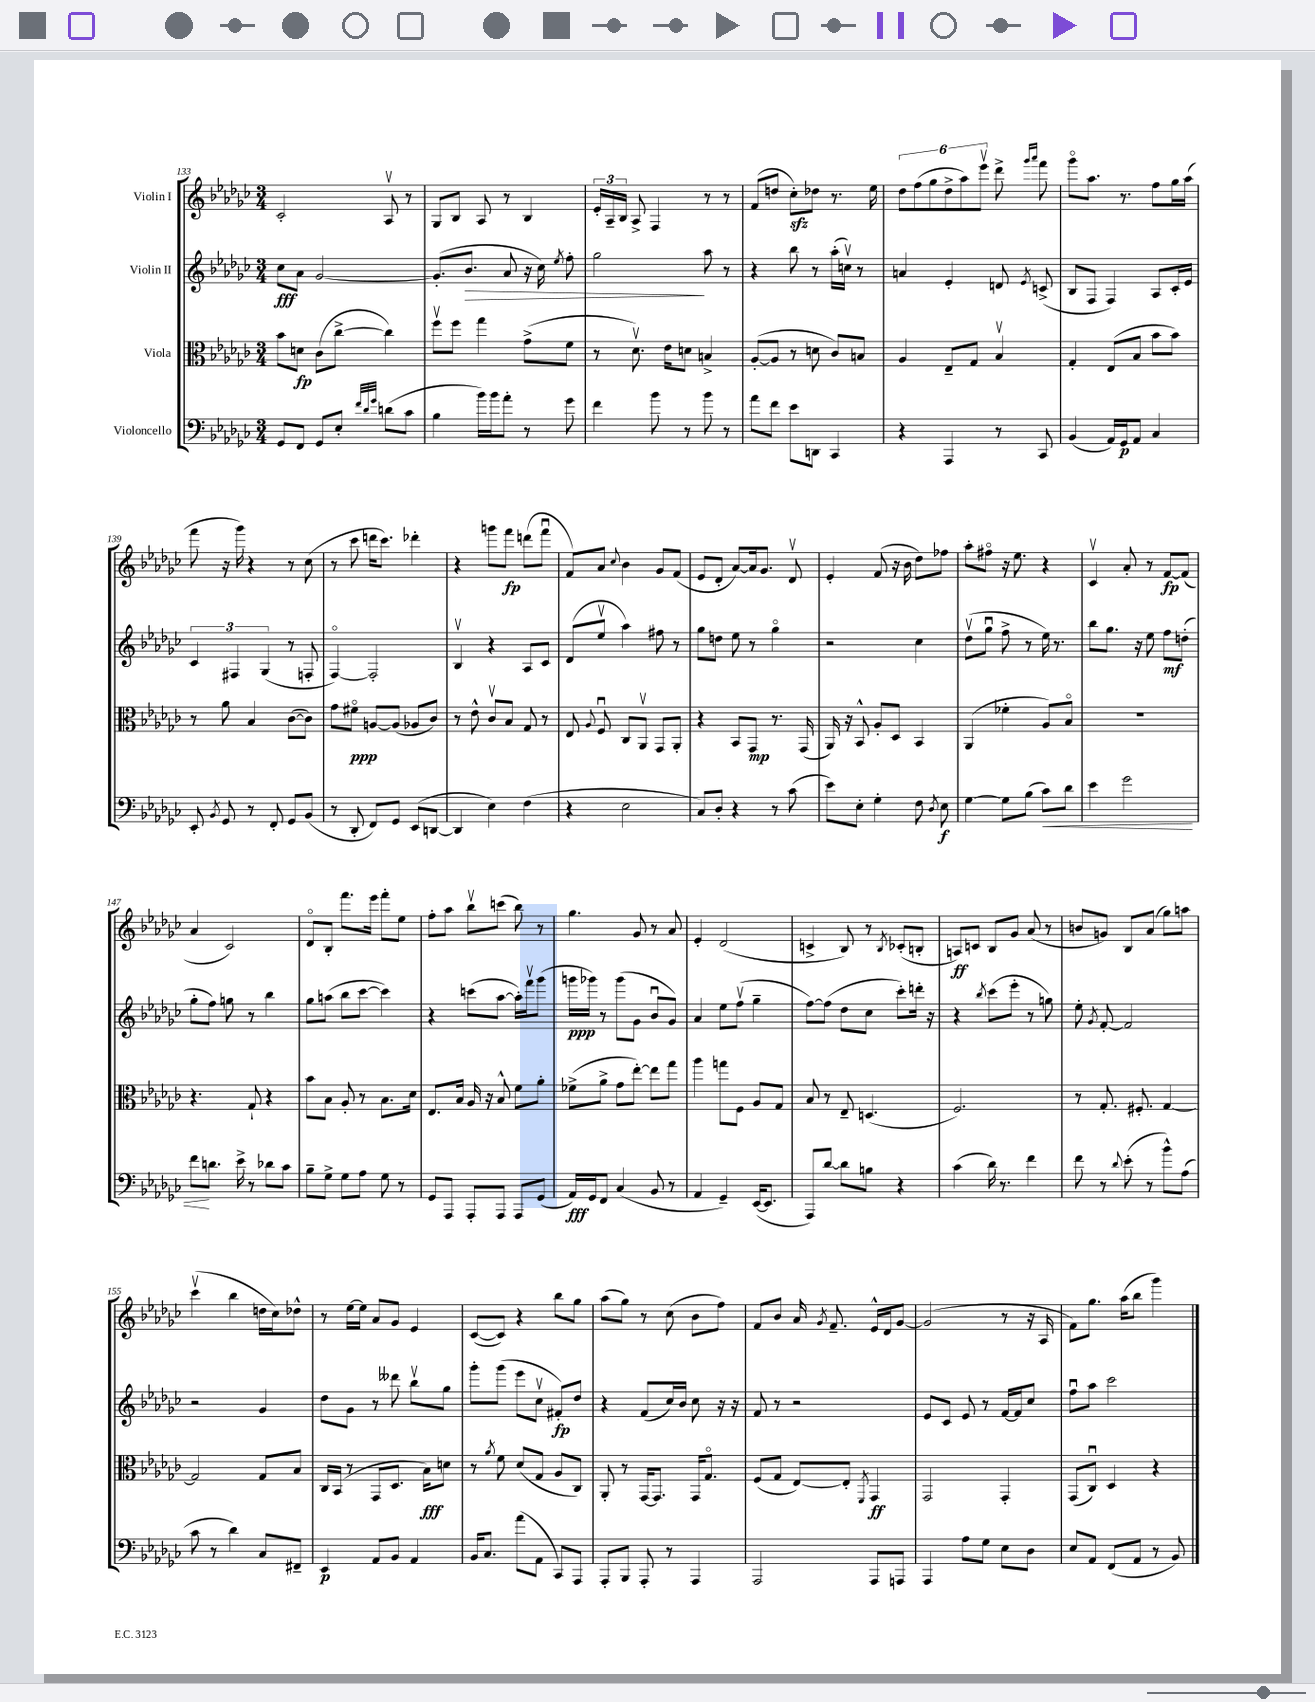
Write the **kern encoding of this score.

**kern	**dynam	**kern	**dynam	**kern	**dynam	**kern	**dynam
*part4	*part4	*part3	*part3	*part2	*part2	*part1	*part1
*staff4	*staff4	*staff3	*staff3	*staff2	*staff2	*staff1	*staff1
*I"Violoncello	*	*I"Viola	*	*I"Violin II	*	*I"Violin I	*
*clefF4	*	*clefC3	*	*clefG2	*	*clefG2	*
*k[b-e-a-d-g-c-]	*	*k[b-e-a-d-g-c-]	*	*k[b-e-a-d-g-c-]	*	*k[b-e-a-d-g-c-]	*
*M3/4	*	*M3/4	*	*M3/4	*	*M3/4	*
=133	=133	=133	=133	=133	=133	=133	=133
8GG-/L	.	8b-\L	.	8cc-\L	fff	2c-'/	.
8FF/J	.	8dn\J	fp	8a-\J	.	.	.
8GG-/L	.	(8c-\L	.	[2g-/	.	.	.
8E-'/J	.	[8cc-^\J	.	.	.	.	.
32qqf/LLL	.	.	.	.	.	.	.
32qqd-/	.	.	.	.	.	.	.
32qqg-/JJJ	.	.	.	.	.	.	.
(8dn\L	.	4cc-\])	.	.	.	8A-v/	.
8c-\J	.	.	.	.	.	8r	.
=134	=134	=134	=134	=134	=134	=134	=134
4B-\	.	8ffv\L	.	(8.g-'/L]	.	8G-/L	.
.	.	8ff\J	.	.	.	8B-/J	.
!	!	!	!	!	!LO:HP:b	!	!
.	.	.	.	8.b-/J	>	.	.
16b-\LL)	.	4gg-\	.	.	.	8A-/	.
16b-\J	.	.	.	.	.	.	.
8a-'\J	.	.	.	8a-/	.	8r	.
8r	.	(8g-^\L	.	16r	.	4B-/	.
.	.	.	.	16cc-\)	.	.	.
.	.	.	.	8qee-/	.	.	.
8g-\	.	8f\J	.	8ff'\	.	.	.
=135	=135	=135	=135	=135	=135	=135	=135
4f\	.	8r	.	2gg-\	.	24e-'/LL	.
.	.	.	.	.	.	24A-~/	.
.	.	.	.	.	.	24B-/JJ	.
.	.	8.d-v\)	.	.	.	8A-^/	.
8b-\	.	.	.	.	.	4F/	.
.	.	16e-\KL	.	.	.	.	.
8r	.	8dn\J	.	.	.	.	.
8b-\	.	4Bn^/	.	8aa-\	]	8r	.
8r	.	.	.	8r	.	8r	.
=136	=136	=136	=136	=136	=136	=136	=136
8a-\L	.	([8A-'/L	.	4r	.	(8f/L	.
8f\J	.	8A-/J]	.	.	.	8ddn/J	.
8e-\L	.	8r	.	8bb-\	.	8cc-zz'\L)	.
8DDn\J	.	8dn\	.	8r	.	8dd-X\J	.
4CC-/	.	8c-/L)	.	(16aa-'\LL	.	8.r	.
.	.	.	.	16ccnv\JJ)	.	.	.
.	.	8Bn/J	.	8r	.	.	.
.	.	.	.	.	.	16ee-\	.
=137	=137	=137	=137	=137	=137	=137	=137
4r	.	4A-/	.	4an/	.	12dd-\L	.
.	.	.	.	.	.	(12ff\	.
.	.	.	.	.	.	12gg-\	.
4AAA-/	.	8E-~/L	.	4e-'/	.	12dd-^\	.
.	.	.	.	.	.	12aa-\)	.
.	.	8G-/J	.	.	.	.	.
.	.	.	.	.	.	12eee-v\J	.
8r	.	4B-v/	.	8dn/	.	8ddd-^\	.
.	.	.	.	.	.	16qqggg-/LL	.
.	.	.	.	8qe-/	.	16qqaaa-/JJ	.
8CC-/	.	.	.	(8cn^/	.	8fff\	.
=138	=138	=138	=138	=138	=138	=138	=138
(4BB-/	.	4G-'/	.	8B-/L	.	8ggg-\L	.
.	.	.	.	8F/J	.	8.aa-\J	.
16AA-/LL)	.	(8E-/L	.	4F/)	.	.	.
16GG-/J	p	.	.	.	.	8.r	.
8AA-/J	.	8B-/J	.	.	.	.	.
4C-/	.	8b-\L	.	8A-/L	.	8ff\L	.
.	.	8b-\J)	.	16c-'/L	.	16gg-\L	.
.	.	.	.	16e-/JJ	.	(16aa-\JJ	.
!!LO:LB:g=z
=139	=139	=139	=139	=139	=139	=139	=139
8EE-'/	.	8r	.	6c-/	.	8fff\	.
8qBB-/	.	.	.	.	.	.	.
8GG-/	.	8a-\	.	.	.	16r	.
.	.	.	.	6F#X/	.	.	.
.	.	.	.	.	.	16ggg-\)	.
8r	.	4B-/	.	.	.	4r	.
.	.	.	.	(6G-/	.	.	.
8FF'/	.	.	.	.	.	.	.
8GG-/L	.	([8c-\L	.	8r	.	8r	.
(8BB-/J	.	8c-\J])	.	8Fn'/	.	(8cc-\	.
=140	=140	=140	=140	=140	=140	=140	=140
8r	.	8g-\L	.	[4F/)	.	8r	.
8DD-'/	.	8f#X\J	ppp	.	.	8ccc-\	.
8FF/L)	.	[8An/L	.	2F'/]	.	16dddn\KL	.
.	.	.	.	.	.	8.ccc-\J)	.
8GG-/J	.	(8A/J]	.	.	.	.	.
(8EE-/L	.	8A-X/L	.	.	.	4ddd-X'\	.
[8DDn/J	.	8c-/J)	.	.	.	.	.
=141	=141	=141	=141	=141	=141	=141	=141
4DD/]	.	8r	.	4B-v/	.	4r	.
.	.	8e-^^\	.	.	.	.	.
4E-\)	.	8c-v/L	.	4r	.	8gggn\L	.
.	.	8B-/J	.	.	.	8fff\J	fp
(4F\	.	8G-/	.	8A-/L	.	(8dddn\L	.
.	.	8r	.	8c-/J	.	8fffu\J	.
=142	=142	=142	=142	=142	=142	=142	=142
4r	.	8E-/	.	(8d-/L	.	8f/L)	.
.	.	8qqA-/	.	.	.	.	.
.	.	8Fu/	.	8ee-v/J	.	8a-/J	.
.	.	.	.	.	.	8qqcc-/	.
2E-\	.	8C-/L	.	4aa-\)	.	4b-\	.
.	.	8AA-v/J	.	.	.	.	.
.	.	8GG-/L	.	8ff#X\	.	8g-/L	.
.	.	8AA-'/J	.	8r	.	(8f/J	.
=143	=143	=143	=143	=143	=143	=143	=143
8C-/L)	.	4r	.	8gg-\L	.	8e-/L	.
8D-'/J	.	.	.	8ddn\J	.	8d-'/J	.
4r	.	8BB-/L	.	8ee-\	.	[8a-/L)	.
.	.	8GG-/J	mp	8r	.	16a-/k]	.
.	.	.	.	.	.	8.g-/J	.
8r	.	8.r	.	4gg-\	.	.	.
(8c-\	.	.	.	.	.	8d-v/	.
.	.	(16GG-/	.	.	.	.	.
=144	=144	=144	=144	=144	=144	=144	=144
8e-\L)	.	16AA-/)	.	2r	.	4e-'/	.
.	.	16r	.	.	.	.	.
8E-'\J	.	8BB-^^/	.	.	.	.	.
4G-'\	.	8A-'/L	.	.	.	(8f/	.
.	.	8D-/J	.	.	.	16r	.
.	.	.	.	.	.	16b-\	.
8F\	.	4BB-/	.	4cc-\	.	8dd-\L)	.
8qD-/	.	.	.	.	.	.	.
8E-\	f	.	.	.	.	8ff-X\J	.
=145	=145	=145	=145	=145	=145	=145	=145
[4G-\	.	(4AA-/	.	(8dd-v\L	.	8aa-'\L	.
.	.	.	.	8gg-u\J	.	8ff#X\J	.
8G-\L]	.	4f-X'\	.	8ff^\	.	16r	.
.	.	.	.	.	.	8.ee-\	.
(8B-\J	.	.	.	8r	.	.	.
!	!LO:HP:b	!	!	!	!	!	!
8c-\L)	<	8A-/L)	.	16ee-\)	.	4r	.
.	.	.	.	8.r	.	.	.
8d-\J	.	8B-/J	.	.	.	.	.
=146	=146	=146	=146	=146	=146	=146	=146
4e-\	.	2.r	.	8bb-\L	.	4c-v/	.
.	.	.	.	8.gg-\J	.	.	.
2g-\	.	.	.	.	.	8a-'/	.
.	.	.	.	16r	.	.	.
.	.	.	.	8ee-\	.	8r	.
.	.	.	.	8ff\L	mf	[8f/L	fp
.	.	.	.	(8ddn'\J	.	(8f/J]	.
!!LO:LB:g=z
=147	=147	=147	=147	=147	=147	=147	=147
8f\L	.	4.r	.	8gg-'\L	.	4a-/	.
8.dn\J	[	.	.	8ff\J)	.	.	.
.	.	.	.	8ggn\	.	2c-/)	.
16e-^\	.	.	.	.	.	.	.
8r	.	8G-`/	.	8r	.	.	.
8d-X\L	.	4r	.	4bb-\	.	.	.
8c-\J	.	.	.	.	.	.	.
=148	=148	=148	=148	=148	=148	=148	=148
8B-~\L	.	8b-\L	.	8gg-\L	.	8d-/L	.
8G-^\J	.	8B-\J	.	(8aan\J	.	8B-'/J	.
8G-\L	.	8A-'/	.	8bb-\L	.	8.fff\L	.
8A-\J	.	8r	.	[8ccc-\J	.	.	.
.	.	.	.	.	.	16eee-\Jk	.
8G-\	.	8.B-\L	.	4ccc-\])	.	8fff'\L	.
8r	.	.	.	.	.	8ee-\J	.
.	.	16d-\Jk	.	.	.	.	.
=149	=149	=149	=149	=149	=149	=149	=149
8GG-/L	.	8.E-/L	.	4r	.	8ff'\L	.
8AAA-/J	.	.	.	.	.	8aa-\J	.
.	.	16B-/Jk	.	.	.	.	.
8AAA-'/L	.	16A-/	.	(8cccn\L	.	8bb-v\L	.
.	.	16r	.	.	.	.	.
8AAA-/J	.	8B-^^/	.	[8aa-\J	.	(8cccn\J	.
8AAA-/L	.	8f\L	.	16aa-'\LL])	.	8bb-\)	.
.	.	.	.	16fffv\J	.	.	.
(8GG-/J	.	8a-'\J	.	(8ggg-\J	.	8r	.
=150	=150	=150	=150	=150	=150	=150	=150
16AA-/LL)	fff	(8f-X^\L	.	16gggn\LL	ppp	4.gg-\	.
16GG-/J	.	.	.	16ggg-X\JJ)	.	.	.
8FF/J	.	8a-^\J	.	8r	.	.	.
(4C-/	.	8g-\L	.	(8ggg-\L	.	.	.
.	.	[8ee-'\J)	.	8g-\J	.	8g-/	.
8BB-/	.	8ee-\L]	.	8b-u/L	.	8r	.
8r	.	8gg-\J	.	8g-/J)	.	8a-/	.
=151	=151	=151	=151	=151	=151	=151	=151
4AA-/	.	4aa-\	.	4a-/	.	4e-'/	.
4GG-~/)	.	8ggn\L	.	8ee-\L	.	(2d-/	.
.	.	8F\J	.	(8ffv\J	.	.	.
([16EE-/KL	.	8A-/L	.	4gg-~\	.	.	.
8.EE-/J]	.	.	.	.	.	.	.
.	.	8G-/J	.	.	.	.	.
=152	=152	=152	=152	=152	=152	=152	=152
8AAA-/L)	.	8B-/	.	[8ff\L)	.	4cn^/	.
[8d-/J	.	8r	.	(8ff\J]	.	.	.
8d-\L]	.	8E-~/	.	8dd-\L	.	8B-/)	.
8Bn\J	.	(4.Dn/	.	8cc-\J	.	8r	.
.	.	.	.	.	.	8qB-/	.
4r	.	.	.	8ccc-'\L)	.	(8c-X'/L	.
.	.	.	.	16dddn'\Jk	.	8Bn'/J	.
.	.	.	.	16r	.	.	.
=153	=153	=153	=153	=153	=153	=153	=153
(4c-\	.	2.F/)	.	4r	.	8An/L)	ff
.	.	.	.	.	.	8cn/J	.
.	.	.	.	8qbb-/	.	.	.
16d-\)	.	.	.	(8ccc-\L	.	8B-/L	.
8.r	.	.	.	.	.	.	.
.	.	.	.	8eee-'\J	.	8g-/J	.
4f\	.	.	.	8r	.	(8a-/	.
.	.	.	.	8ggn\)	.	8r	.
=154	=154	=154	=154	=154	=154	=154	=154
8f\	.	8r	.	8ee-'\	.	8bn/L	.
.	.	.	.	8qg-/	.	.	.
8r	.	8.G-'/	.	[8f'/	.	8gn/J)	.
8qqd-/	.	.	.	.	.	.	.
(8e-'\	.	.	.	2f/]	.	8B-/L	.
.	.	8.F#X'/	.	.	.	.	.
8r	.	.	.	.	.	(8a-/J	.
8b-^^\L)	.	[4G-/	.	.	.	8gg-\L)	.
(8A-\J	.	.	.	.	.	8aan\J	.
!!LO:LB:g=z
=155	=155	=155	=155	=155	=155	=155	=155
8c-\	.	2G-/]	.	2r	.	(4ccc-v\	.
8r	.	.	.	.	.	.	.
4d-\)	.	.	.	.	.	4bb-\	.
8C-/L	.	8G-/L	.	4g-/	.	16ddn\LL	.
.	.	.	.	.	.	16cc-\J)	.
8FF#X~/J	.	8B-/J	.	.	.	8dd-X^^\J	.
=156	=156	=156	=156	=156	=156	=156	=156
4EE-/	p	16C-/LL	.	8dd-\L	.	8r	.
.	.	(16BB-/JJ	.	.	.	.	.
.	.	8r	.	8g-\J	.	[16ee-\LL	.
.	.	.	.	.	.	16ee-\JJ]	.
8AA-/L	.	8GG-/L	.	8r	.	8a-/L	.
8BB-/J	.	8.D-/J	.	8ddd--X\	.	8g-/J	.
4AA-/	.	.	.	8bb-v\L	.	4e-/	.
.	.	16B-\KL)	fff	.	.	.	.
.	.	8dn\J	.	8gg-\J	.	.	.
=157	=157	=157	=157	=157	=157	=157	=157
16BB-/KL	.	8r	.	8ggg-'\L	.	([8c-/L	.
8.C-/J	.	.	.	.	.	.	.
.	.	8qa-/	.	.	.	.	.
.	.	8f\	.	(8ggg-\J	.	8c-/J])	.
(8a-\L	.	(8d-/L	.	8eee-\L	.	4r	.
8AA-\J	.	8G-/J	.	8cc-v\J	.	.	.
8CC-/L)	.	8A-/L	.	8f#X'/L)	fp	8bb-\L	.
8AAA-/J	.	8C-/J)	.	8dd-/J	.	8gg-\J	.
=158	=158	=158	=158	=158	=158	=158	=158
8AAA-'/L	.	8AA-'/	.	4r	.	(8aa-\L	.
8BBB-/J	.	8r	.	.	.	8gg-\J)	.
8AAA-'/	.	[16GG-/KL	.	(8f/L	.	8r	.
.	.	8.GG-/J]	.	.	.	.	.
8r	.	.	.	16cc-/L)	.	(8cc-\	.
.	.	.	.	16b-/JJ	.	.	.
4AAA-/	.	16GG-/KL	.	8cc-\	.	8b-\L	.
.	.	8.G-/J	.	.	.	.	.
.	.	.	.	16r	.	8ff\J)	.
.	.	.	.	16r	.	.	.
=159	=159	=159	=159	=159	=159	=159	=159
2AAA-/	.	(8F/L	.	8f/	.	8f/L	.
.	.	8G-/J	.	8r	.	8b-/J	.
.	.	[8E-/L)	.	2r	.	16a-/	.
.	.	.	.	.	.	8qg-/	.
.	.	.	.	.	.	8.f~/	.
.	.	8E-'/J]	.	.	.	.	.
.	.	8qFF/	.	.	.	.	.
8AAA-/L	.	4GG-/	ff	.	.	16e-^^/LL	.
.	.	.	.	.	.	16d-/J	.
8AAAn/J	.	.	.	.	.	[8g-/J	.
=160	=160	=160	=160	=160	=160	=160	=160
4AAA-/	.	2GG-/	.	8e-/L	.	(2g-/]	.
.	.	.	.	8c-/J	.	.	.
8A-\L	.	.	.	8e-/	.	.	.
8G-\J	.	.	.	8r	.	.	.
8E-\L	.	4GG-'/	.	[16f/LL	.	8r	.
.	.	.	.	16f/J]	.	.	.
8D-\J	.	.	.	8cc-/J	.	16r	.
.	.	.	.	.	.	16A-/	.
=161	=161	=161	=161	=161	=161	=161	=161
8E-/L	.	(8GG-/L	.	8ffu\L	.	8f\L)	.
8AA-/J	.	8C-u/J)	.	8aa-\J	.	8.gg-\J	.
(8FF/L	.	4D-/	.	2ccc-\	.	.	.
.	.	.	.	.	.	(16aa-\KL	.
8AA-/J	.	.	.	.	.	8bb-\J	.
8r	.	4r	.	.	.	4ggg-\)	.
8BB-/)	.	.	.	.	.	.	.
==	==	==	==	==	==	==	==
*-	*-	*-	*-	*-	*-	*-	*-
